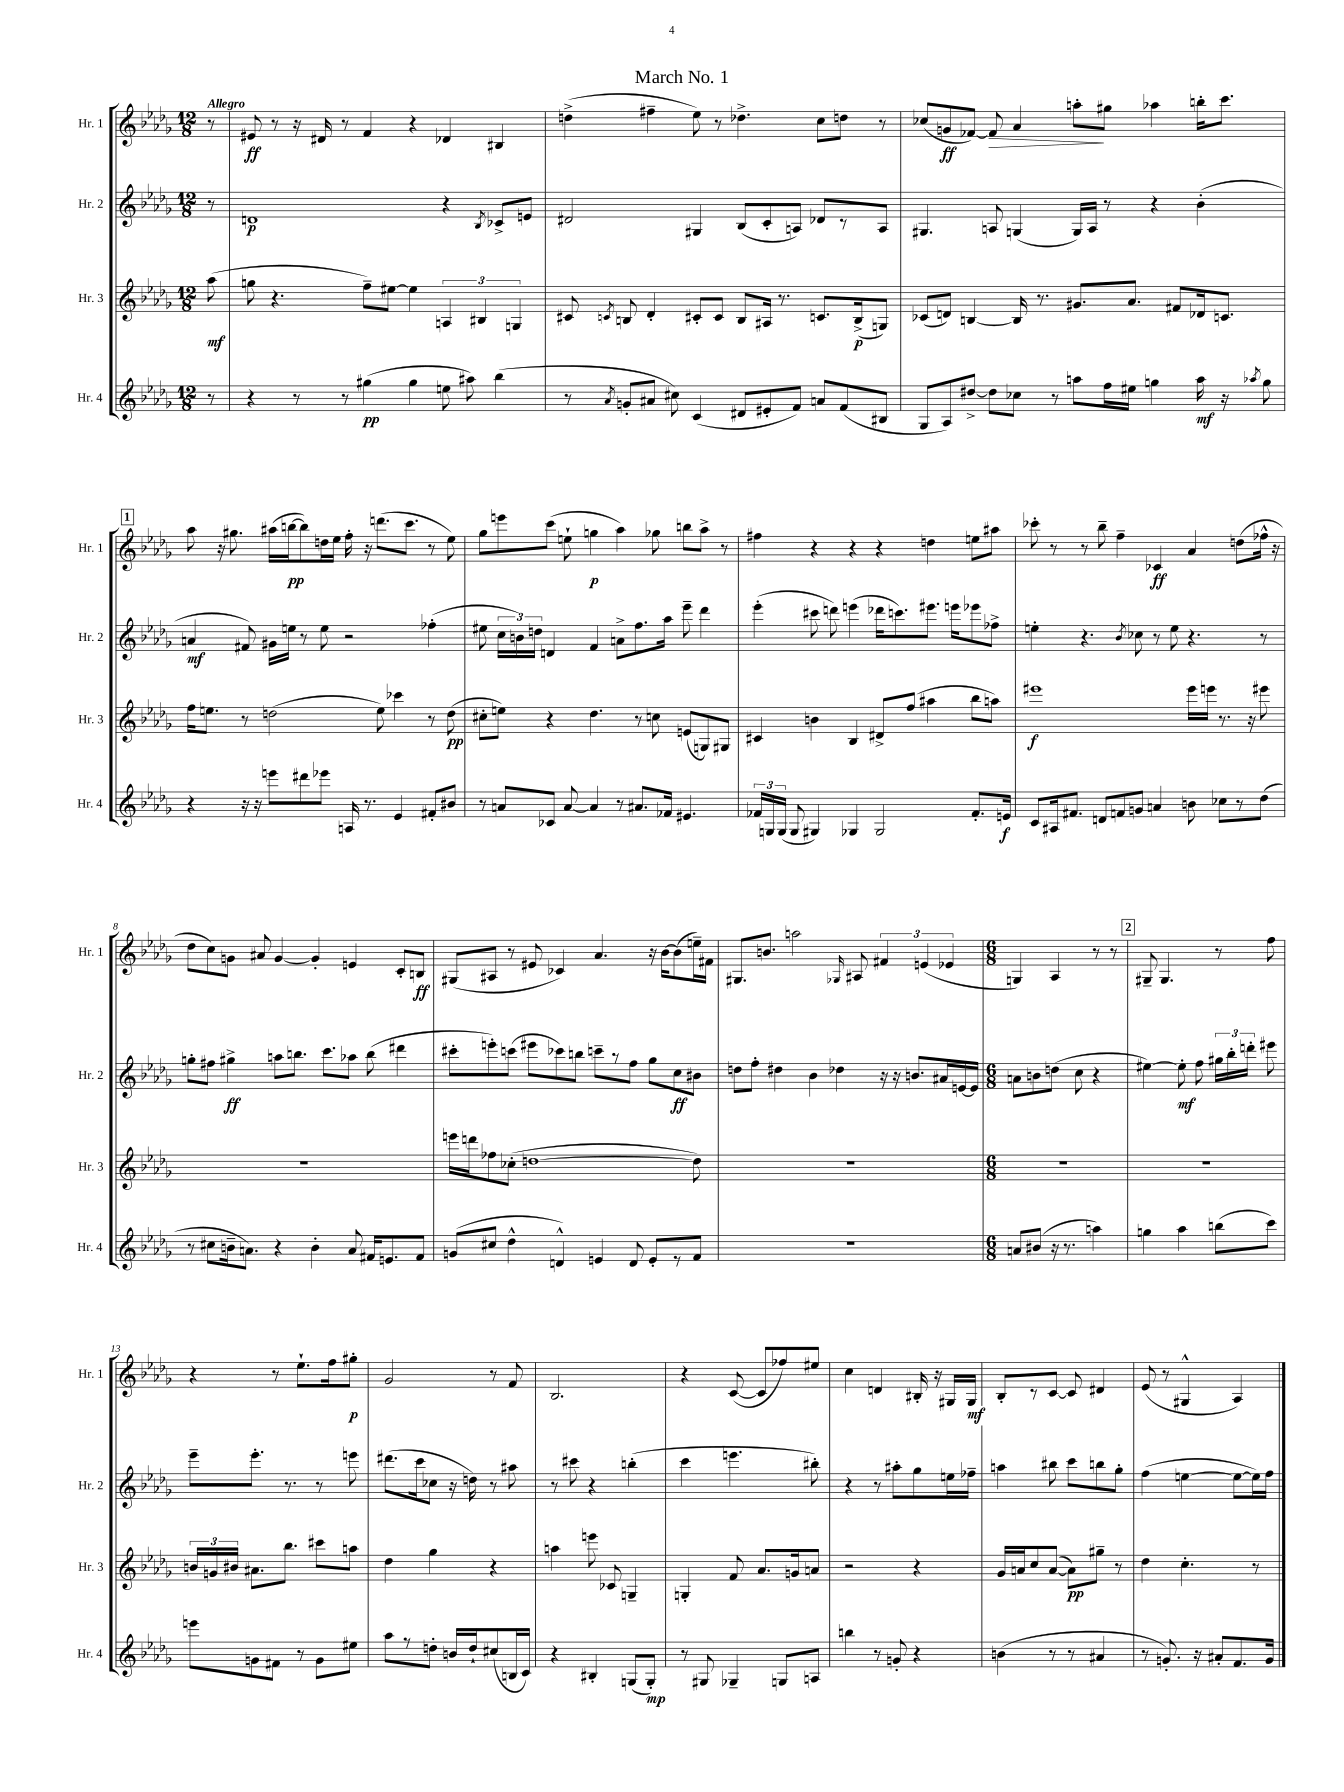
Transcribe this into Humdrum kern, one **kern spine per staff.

**kern	**kern	**kern	**kern
*staff4	*staff3	*staff2	*staff1
*clefG2	*clefG2	*clefG2	*clefG2
*k[b-e-a-d-g-]	*k[b-e-a-d-g-]	*k[b-e-a-d-g-]	*k[b-e-a-d-g-]
*M12/8	*M12/8	*M12/8	*M12/8
8r	(8aa-	8r	8r
=	=	=	=
4r	8gg	1d	8e#
.	4.r	.	8r
8r	.	.	16r
.	.	.	16d#
8r	.	.	8r
(4gg#	8ff~)	.	4f
.	[8ee#	.	.
4gg#	4ee#]	.	4r
8ee	6A	4r	4d-
8aa#)	.	.	.
.	6B#	.	.
.	.	8qB-	.
(4bb-	.	8c-^	4B#
.	6G	.	.
.	.	8e	.
=	=	=	=
8r	8c#	2d#	(4dd^
8qa-	8qc	.	.
8g'	8B	.	.
8a#	4d-'	.	4ff#~
8cc#)	.	.	.
(4c	8c#'	4G#	8ee-)
.	8c#	.	8r
8d#	8B	(8B-	4.dd-^
8e#'	16A#	8c'	.
.	8.r	.	.
8f)	.	8A)	.
8a	8.c	8d-	8cc
(8f	.	8r	8dd
.	(16B^	.	.
8B#	8G)	8A	8r
=	=	=	=
8G-	(8c-	4.G#	(8cc-
8A-)	8d)	.	8g
[8dd#^	[4B	.	[8f-)
8dd#]	.	8A	8f-]
8cc-	16B]	(4G	4a-
.	8.r	.	.
8r	.	.	.
8aa	8.g#	16G)	8aa'
.	.	16A	.
16ff	.	8r	8gg#
16ee#	8.a-	.	.
4gg	.	4r	4aa-
.	8f#	.	.
16aa	16d-	(4b-'	16bb'
16r	8.c	.	8.ccc
8qaa-	.	.	.
8gg	.	.	.
=	=	=	=
4r	16ff	4a	8aa-
.	8.ee	.	.
.	.	.	16r
.	.	.	8.gg#
16r	8r	8f#)	.
16r	.	.	.
8eee	(2dd	16g#	(16aa#
.	.	16ee	[16bb
8ddd#	.	8r	8bb])
8eee-	.	8ee	16dd
.	.	.	16ee-
16A	.	2r	16ff'
8.r	.	.	16r
.	8ee)	.	(8.ddd
4e-	4ccc-	.	.
.	.	.	8.ccc
8f#'	8r	(4ff-'	8r
8b#	(8dd	.	8ee-)
=	=	=	=
8r	8cc#'	8ee#	8gg-
8a	8ee)	24cc	8eee
.	.	24b)	.
.	.	24dd	.
8c-	4r	4d	(8ccc
[8a	.	.	8ee`
4a]	4.dd-	4f	4gg
8r	.	8a^	4aa-)
8.a#	8r	8.ff	.
.	8cc	.	8gg-
16f-	.	16aa-	.
4.e#	(8e	8eee-~	8bb
.	8G)	4ddd-	8aa-^
.	8G#	.	8r
=	=	=	=
24f-	4c#	(4eee-'	4ff#
24G	.	.	.
(24G	.	.	.
8G	.	.	.
4G#)	4b	8ccc#	4r
.	.	8ddd)	.
4G-	4B-	(4eee	4r
2G-	8d#^	16ddd-	4r
.	.	8.ccc)	.
.	(8ff	.	.
.	4aa#	8.eee#	4dd
.	.	16eee	.
8.f-'	8bb-	8eee-	8ee
.	8aa)	8ff-^	8aa#
16e	.	.	.
=	=	=	=
8c	1eee#	4ee'	8ccc-'
16A#	.	.	8r
8.f#	.	.	.
.	.	4.r	8r
8d	.	.	8bb-~
8f	.	.	4ff~
.	.	8qb-	.
8g	.	8cc-	.
4a	.	8r	4c-
.	.	8ee	.
8b	16eee#	4.r	4a-
.	16eee	.	.
8cc-	8.r	.	.
8r	.	.	(8dd
.	16r	.	.
(8dd-	8eee#	8r	16ff-^^
.	.	.	16r
=	=	=	=
8r	1.r	8gg'	8dd-
8cc#	.	8ff#	8cc)
16b~	.	4gg#^	8g
8.a)	.	.	.
.	.	.	8a#
4r	.	8aa	[4g
.	.	8.bb	.
4b'	.	.	4g']
.	.	8.ccc	.
8a	.	8aa-	4e
16f#	.	(8bb	.
8.e	.	.	.
.	.	4ddd#	8c'
8f#	.	.	8B
=	=	=	=
(8g	16eee	8ccc#'	(8G#
.	16ddd	.	.
8cc#	8ff-	8eee')	8A#
4dd-^^	(8cc-'	(8ccc	8r
.	[1dd	8eee#	8e#
4d^^)	.	8ccc-)	4c-)
.	.	8bb	.
4e	.	8ccc~	4.a-
.	.	8r	.
8d	.	8ff	.
8e'	.	8gg-	16r
.	.	.	[16b-
8r	.	8cc	(8b-]
8f	8dd])	8b#	16ee~)
.	.	.	16f#
=	=	=	=
1.r	1.r	8dd	8.G#
.	.	8ff'	.
.	.	.	8.b
.	.	4dd#	.
.	.	.	2aa
.	.	4b-	.
.	.	4dd-	.
.	.	.	16qqG-
.	.	.	8A#
.	.	16r	6f#
.	.	16r	.
.	.	8.b	.
.	.	.	(6e
.	.	16a#	.
.	.	.	6e-
.	.	[16e	.
.	.	16e]	.
=	=	=	=
*M6/8	*M6/8	*M6/8	*M6/8
8a	2.r	8a	4G)
(8b#	.	8b	.
16r	.	(8dd	4A-
8.r	.	.	.
.	.	8cc	.
4aa)	.	4r	8r
.	.	.	8r
=	=	=	=
4gg	2.r	[4ee#)	8G#~
.	.	.	4.G#
4aa-	.	8ee#']	.
.	.	8ff	.
(8bb	.	24gg#	8r
.	.	24bb-'	.
.	.	24ddd'	.
8ccc)	.	8eee#	8ff
=	=	=	=
8eee	24b	8eee-~	4r
.	24g	.	.
.	24b#	.	.
8g	8.a#	8.eee-'	.
8f#	.	.	8r
.	8.bb-	8.r	.
8r	.	.	8.ee-`
8g	8ccc#	8r	.
.	.	.	16ff
8ee#	8aa	8eee	8gg#'
=	=	=	=
8aa-	4dd-	(8.ddd#	2g-
8r	.	.	.
.	.	16ccc	.
8dd'	4gg-	8cc-	.
16b	.	16r	.
16dd`	.	16dd)	.
(8cc#	4r	8r	8r
16B	.	8aa#	8f
16c)	.	.	.
=	=	=	=
4r	4aa	8r	2.B-
.	.	8ccc#	.
4B#'	8eee	4r	.
.	8c-	.	.
(8G	4G~	(4bb'	.
8G')	.	.	.
=	=	=	=
8r	4G'	4ccc	4r
8G#	.	.	.
4G-~	8f	4.eee	([8c
.	8.a-	.	8c]
8G	.	.	8ff-)
.	16g	.	.
8A	8a	8bb#')	8ee#
=	=	=	=
4bb	2r	4r	4cc
8r	.	8r	4d
8g'	.	8aa#'	.
4r	4r	8gg-	16B#'
.	.	.	16r
.	.	16ee	16G#
.	.	16ff-~	16G#
=	=	=	=
(4b	16g-	4aa	8B-'
.	16a	.	.
.	8cc	.	8r
8r	([8a	8bb#	[8c
8r	8a])	8ccc	8c]
4a#	8gg#~	8bb	4d#
.	8r	8gg-'	.
=	=	=	=
8r	4dd-	(4ff	(8e-
8.g')	.	.	8r
.	4.cc'	[4ee	4G#^^
16r	.	.	.
8a#'	.	.	.
8.f	.	8ee_	4A-)
.	8r	16ee])	.
16g	.	16ff	.
==	==	==	==
*-	*-	*-	*-
